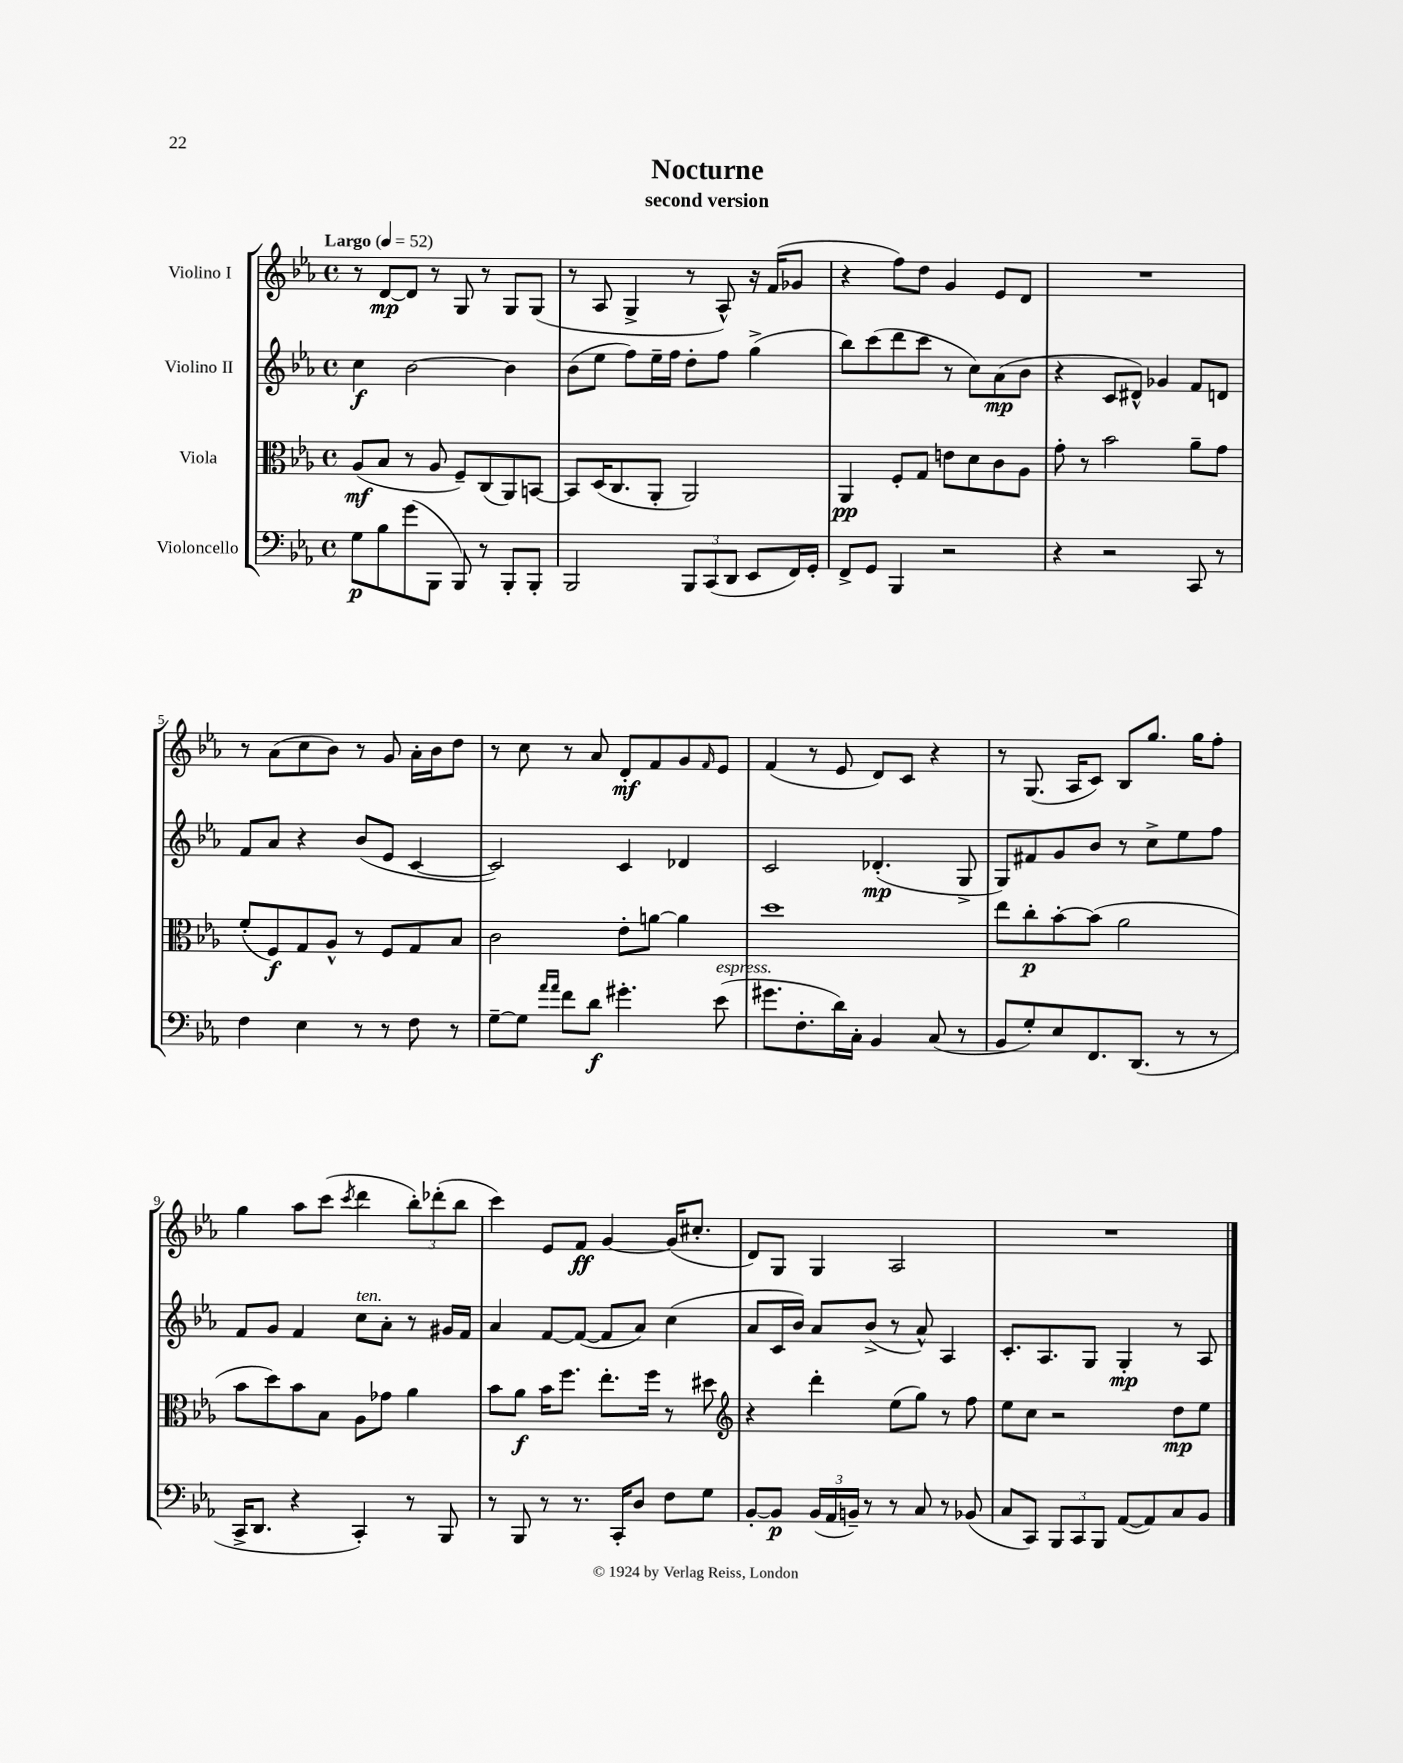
\header { title = "Nocturne" subtitle = "second version" }
<<
\new StaffGroup <<
\new Staff = "s0" \with { instrumentName = "Violino I" } {
    \clef treble \key ees \major \defaultTimeSignature \time 4/4 \tempo "Largo" 4 = 52
    r8 d'8~\mp d'8 r8 g8 r8 g8 g8( |
    r8 aes8 g4-> r8 aes8-^) r16 f'16( ges'8 |
    r4 f''8) d''8 g'4 ees'8 d'8 |
    R1 |
    r8 aes'8( c''8 bes'8) r8 g'8 aes'16-. bes'16 d''8 |
    r8 c''8 r8 aes'8 d'8-.\mf f'8 g'8 \grace { f'16 } ees'8 |
    f'4( r8 ees'8 d'8) c'8 r4 |
    r8 g8.( aes16 c'8) bes8 g''8. g''16 f''8-. |
    g''4 aes''8 c'''8( \acciaccatura { c'''8 } d'''4 \tuplet 3/2 { bes''8-.) des'''8-.( bes''8 } |
    c'''4) ees'8 f'8\ff g'4~ g'16( cis''8.-. |
    d'8) g8 g4 aes2 |
    R1 \bar "|." |
}
\new Staff = "s1" \with { instrumentName = "Violino II" } {
    \clef treble \key ees \major \defaultTimeSignature \time 4/4
    c''4\f bes'2~ bes'4 |
    bes'8( ees''8 f''8) ees''16-- f''16 d''8-. f''8 g''4->( |
    bes''8) c'''8( d'''8 c'''8 r8 c''8) aes'8\mp( bes'8 |
    r4 c'8 dis'8-^) ges'4 f'8 d'8 |
    f'8 aes'8 r4 bes'8( ees'8 c'4~ |
    c'2) c'4 des'4 |
    c'2 des'4.-.\mp( g8-> |
    g8) fis'8 g'8 bes'8 r8 c''8-> ees''8 f''8 |
    f'8 g'8 f'4 c''8^\markup { \italic "ten." } aes'8-. r8 gis'16 f'16 |
    aes'4 f'8~ f'8~( f'8 aes'8) c''4( |
    aes'8 c'16 bes'16) aes'8 bes'8->( r8 aes'8-^) aes4 |
    c'8.-. aes8. g8 g4-.\mp r8 aes8 \bar "|." |
}
\new Staff = "s2" \with { instrumentName = "Viola" } {
    \clef alto \key ees \major \defaultTimeSignature \time 4/4
    aes8\mf( bes8 r8 aes8 f8--) c8( aes,8) b,8~ |
    b,8 d16( c8. aes,8-. aes,2) |
    aes,4\pp f8-. g8 e'8 d'8 c'8 aes8 |
    g'8-. r8 bes'2 aes'8-- g'8 |
    f'8-.( f8\f) g8 aes8-^ r8 f8 g8 bes8 |
    c'2 ees'8-. a'8~ a'4 |
    d''1 |
    ees''8 c''8-.\p bes'8~-. bes'8( aes'2 |
    bes'8 d''8) bes'8 bes8 aes8 ges'8 aes'4 |
    bes'8 aes'8\f bes'16 f''8. ees''8.-. f''16 r8 dis''8 |
    \clef treble r4 d'''4-. ees''8( g''8) r8 f''8 |
    ees''8 c''8 r2 d''8\mp ees''8 \bar "|." |
}
\new Staff = "s3" \with { instrumentName = "Violoncello" } {
    \clef bass \key ees \major \defaultTimeSignature \time 4/4
    g8\p bes8 g'8( bes,,8 bes,,8) r8 bes,,8-. bes,,8-. |
    bes,,2 \tuplet 3/2 { bes,,8 c,8( d,8 } ees,8 f,16) g,16-. |
    f,8-> g,8 bes,,4 r2 |
    r4 r2 c,8 r8 |
    f4 ees4 r8 r8 f8 r8 |
    g8~-- g8 \grace { aes'16 aes'16 } f'8 d'8\f gis'4.-. ees'8^\markup { \italic "espress." }( |
    gis'8. f8.-. d'16) c16-. bes,4 c8( r8 |
    bes,8 g8-.) ees8 f,8. d,8.( r8 r8 |
    c,16-> d,8. r4 c,4-.) r8 bes,,8 |
    r8 bes,,8 r8 r8. c,16-. d8 f8 g8 |
    bes,8~-. bes,8\p \tuplet 3/2 { bes,16( aes,16 b,16--) } r8 r8 c8 r8 bes,8( |
    c8 c,8) \tuplet 3/2 { bes,,8 c,8 bes,,8 } aes,8~( aes,8) c8 bes,8 \bar "|." |
}
>>
>>
